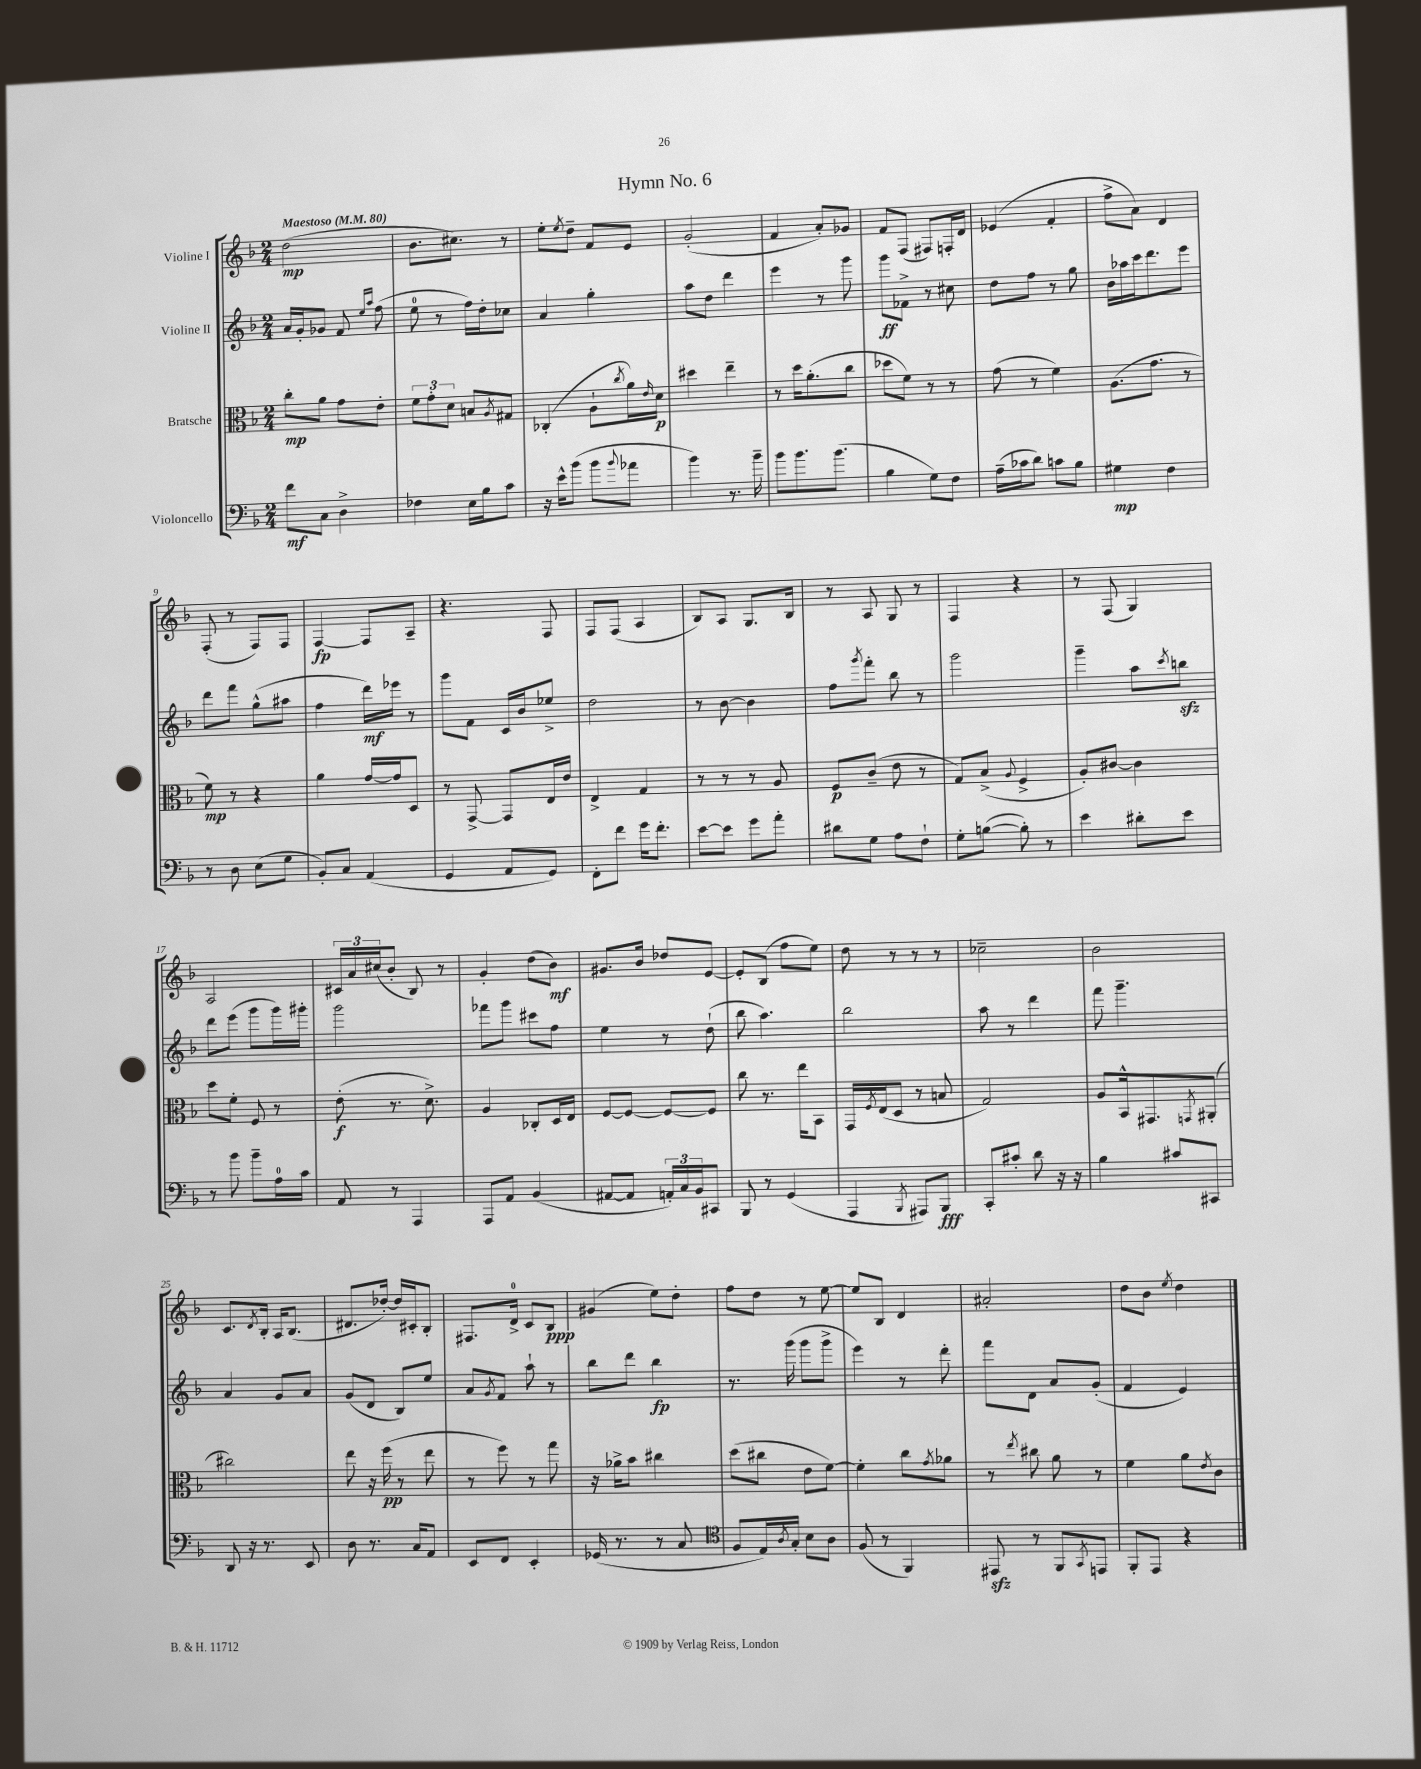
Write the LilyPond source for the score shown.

\header { title = "Hymn No. 6" }
<<
\new StaffGroup <<
\new Staff = "s0" \with { instrumentName = "Violine I" } {
    \clef treble \key f \major \numericTimeSignature \time 2/4 \tempo "Maestoso" 4 = 80
    d''2\mp( |
    bes'8. cis''8.) r8 |
    e''8-. \acciaccatura { e''8 } d''8-- f'8 e'8 |
    g'2-.( |
    f'4 a'8-.) ges'8 |
    f'8 f8( fis8) f16-. d'16 |
    ees'4( f'4-. |
    f''8-> a'8) d'4 |
    f8-.( r8 f8) f8 |
    f4~\fp f8 a8-- |
    r4. f8 |
    f8 f8( a4 |
    bes8) a8 g8. bes16 |
    r8 a8 g8 r8 |
    f4 r4 |
    r8 f8( g4) |
    a2 |
    \tuplet 3/2 { cis'16 a'16 cis''16( } bes'8-. bes8) r8 |
    g'4-. d''8( bes'8\mf) |
    gis'8. bes'16 des''8 e'8~ |
    e'8-. bes8( f''8 e''8) |
    d''8 r8 r8 r8 |
    ces''2-- |
    bes'2 |
    c'8. \acciaccatura { d'8 } bes16-. a16 bes8.( |
    dis'8. des''16~-.) des''16 cis'16-. bes8-. |
    fis8. d'16-0-> c'8 bes8\ppp |
    gis'4( e''8) d''8-. |
    f''8 d''8 r8 e''8~ |
    e''8 bes8 d'4 |
    ais'2-. |
    d''8 bes'8 \acciaccatura { e''8 } d''4 \bar "|." |
}
\new Staff = "s1" \with { instrumentName = "Violine II" } {
    \clef treble \key f \major \numericTimeSignature \time 2/4
    a'16 g'16-. ges'8 f'8 \grace { e''16 a''16 } f''8( |
    e''8-0 r8 f''16) d''16-. ces''8 |
    a'4 g''4-. |
    a''8 d''8 d'''4 |
    e'''4 r8 g'''8 |
    g'''8\ff fes'8-> r8 cis''8 |
    d''8 f''8 r8 g''8 |
    bes'16 aes''16 c'''16 d'''8. e'''8 |
    d'''8 f'''8 g''8-^( ais''8 |
    f''4 d'''16\mf) ees'''16 r8 |
    g'''8 f'8 c'16 bes'16 ees''8-> |
    d''2 |
    r8 bes'8~ bes'4 |
    f''8 \acciaccatura { g'''8 } f'''8-. bes''8 r8 |
    g'''2 |
    g'''4-- a''8 \acciaccatura { c'''8 } b''8\sfz |
    d'''8 e'''8( g'''8 g'''16) gis'''16-. |
    g'''2 |
    fes'''8 g'''8 cis'''8 f''8 |
    e''4 r8 d''8-!( |
    bes''8 a''4.) |
    bes''2 |
    a''8 r8 d'''4 |
    f'''8 g'''4.-- |
    a'4 g'8 a'8 |
    g'8( d'8 bes8) e''8 |
    a'8 \acciaccatura { g'8 } f'8 a''8-! r8 |
    bes''8 d'''8 bes''4\fp |
    r8. g'''16( g'''8 g'''8-> |
    e'''4) r8 d'''8-. |
    f'''8 d'8 a'8 g'8-.( |
    f'4 e'4) \bar "|." |
}
\new Staff = "s2" \with { instrumentName = "Bratsche" } {
    \clef alto \key f \major \numericTimeSignature \time 2/4
    c''8-.\mp a'8 g'8 e'8-. |
    \tuplet 3/2 { f'8 g'8-. d'8 } b8 \acciaccatura { a8 } gis8 |
    ces4-.( a8-! \acciaccatura { c''8 } a'16) \grace { e'16 } d'16\p |
    dis''4 e''4-- |
    r8 d''16 a'8.-.( c''8 |
    des''8 f'8) r8 r8 |
    g'8( r8 f'4) |
    a8.( g'8. r8 |
    f'8\mp) r8 r4 |
    a'4 g'16~ g'16 d8 |
    r8 g,8~-> g,8 e16 e'16 |
    e4-> g4 |
    r8 r8 r8 a8 |
    f8\p c'8--( e'8 r8 |
    g8) bes8->( \appoggiatura { a8 } f4-> |
    a8-.) cis'8~ cis'4 |
    d''8 f'8-. f8 r8 |
    e'8-.\f( r8. d'8.->) |
    a4 ces8-. d16 e16 |
    f8~ f8~ f8~ f8 |
    c''8 r8. e''16 bes,8 |
    g,16 \acciaccatura { f8 } e16( d8 r8 b8 |
    g2) |
    a8 bes,16-^ gis,8. \acciaccatura { g,8 } ais,8-.( |
    cis''2) |
    e''8 r16 f''16\pp( r8 e''8 |
    r8 f''8) r8 g''8 |
    r16 aes'16-> bes'8 cis''4 |
    d''8( cis''8 e'8 f'8~) |
    f'4-. c''8 \acciaccatura { g'8 } aes'8 |
    r8 \acciaccatura { e''8 } cis''8 a'8 r8 |
    f'4 a'8 \acciaccatura { e'8 } c'8 \bar "|." |
}
\new Staff = "s3" \with { instrumentName = "Violoncello" } {
    \clef bass \key f \major \numericTimeSignature \time 2/4
    f'8\mf c8 d4-> |
    fes4 e16 bes16 c'8 |
    r16 e'16-^ bes'8( bes'8 \appoggiatura { bes'8 } aes'8 |
    bes'4) r8. bes'16-- |
    bes'8 bes'8. bes'8.( |
    bes4 g8) f8 |
    a16--( ces'16 d'8) c'8 bes8 |
    gis4\mp f4 |
    r8 d8 e8( g8 |
    bes,8-.) c8 a,4( |
    g,4 a,8 g,8) |
    f,8-. f'8 g'16 f'8.-. |
    e'8~ e'8 g'8 a'8-. |
    dis'8 g8 a8 f8-! |
    g8-. b8~( b8-.) r8 |
    e'4 dis'8-. e'8 |
    r8 bes'8 bes'8-- a16-0 c'16 |
    a,8 r8 a,,4 |
    a,,8 a,8 bes,4( |
    ais,8~ ais,8 \tuplet 3/2 { a,16-.) c16 bes,16 } cis,8 |
    bes,,8 r8 g,4( |
    a,,4 \acciaccatura { bes,,8 } ais,,8) bes,,8\fff |
    c,8-. cis'8-. d'8 r16 r16 |
    bes4 cis'8 cis,8 |
    d,8 r16 r8. e,8 |
    d8 r8. c16 a,8 |
    e,8 f,8 e,4-. |
    ges,16( r8. r8 c8 |
    \clef tenor f8 e16) \acciaccatura { a8 } g16-. bes8 a8 |
    f8( r8 f,4) |
    eis,8\sfz r8 f,8 \acciaccatura { g,8 } e,8 |
    f,8-. e,8 r4 \bar "|." |
}
>>
>>
